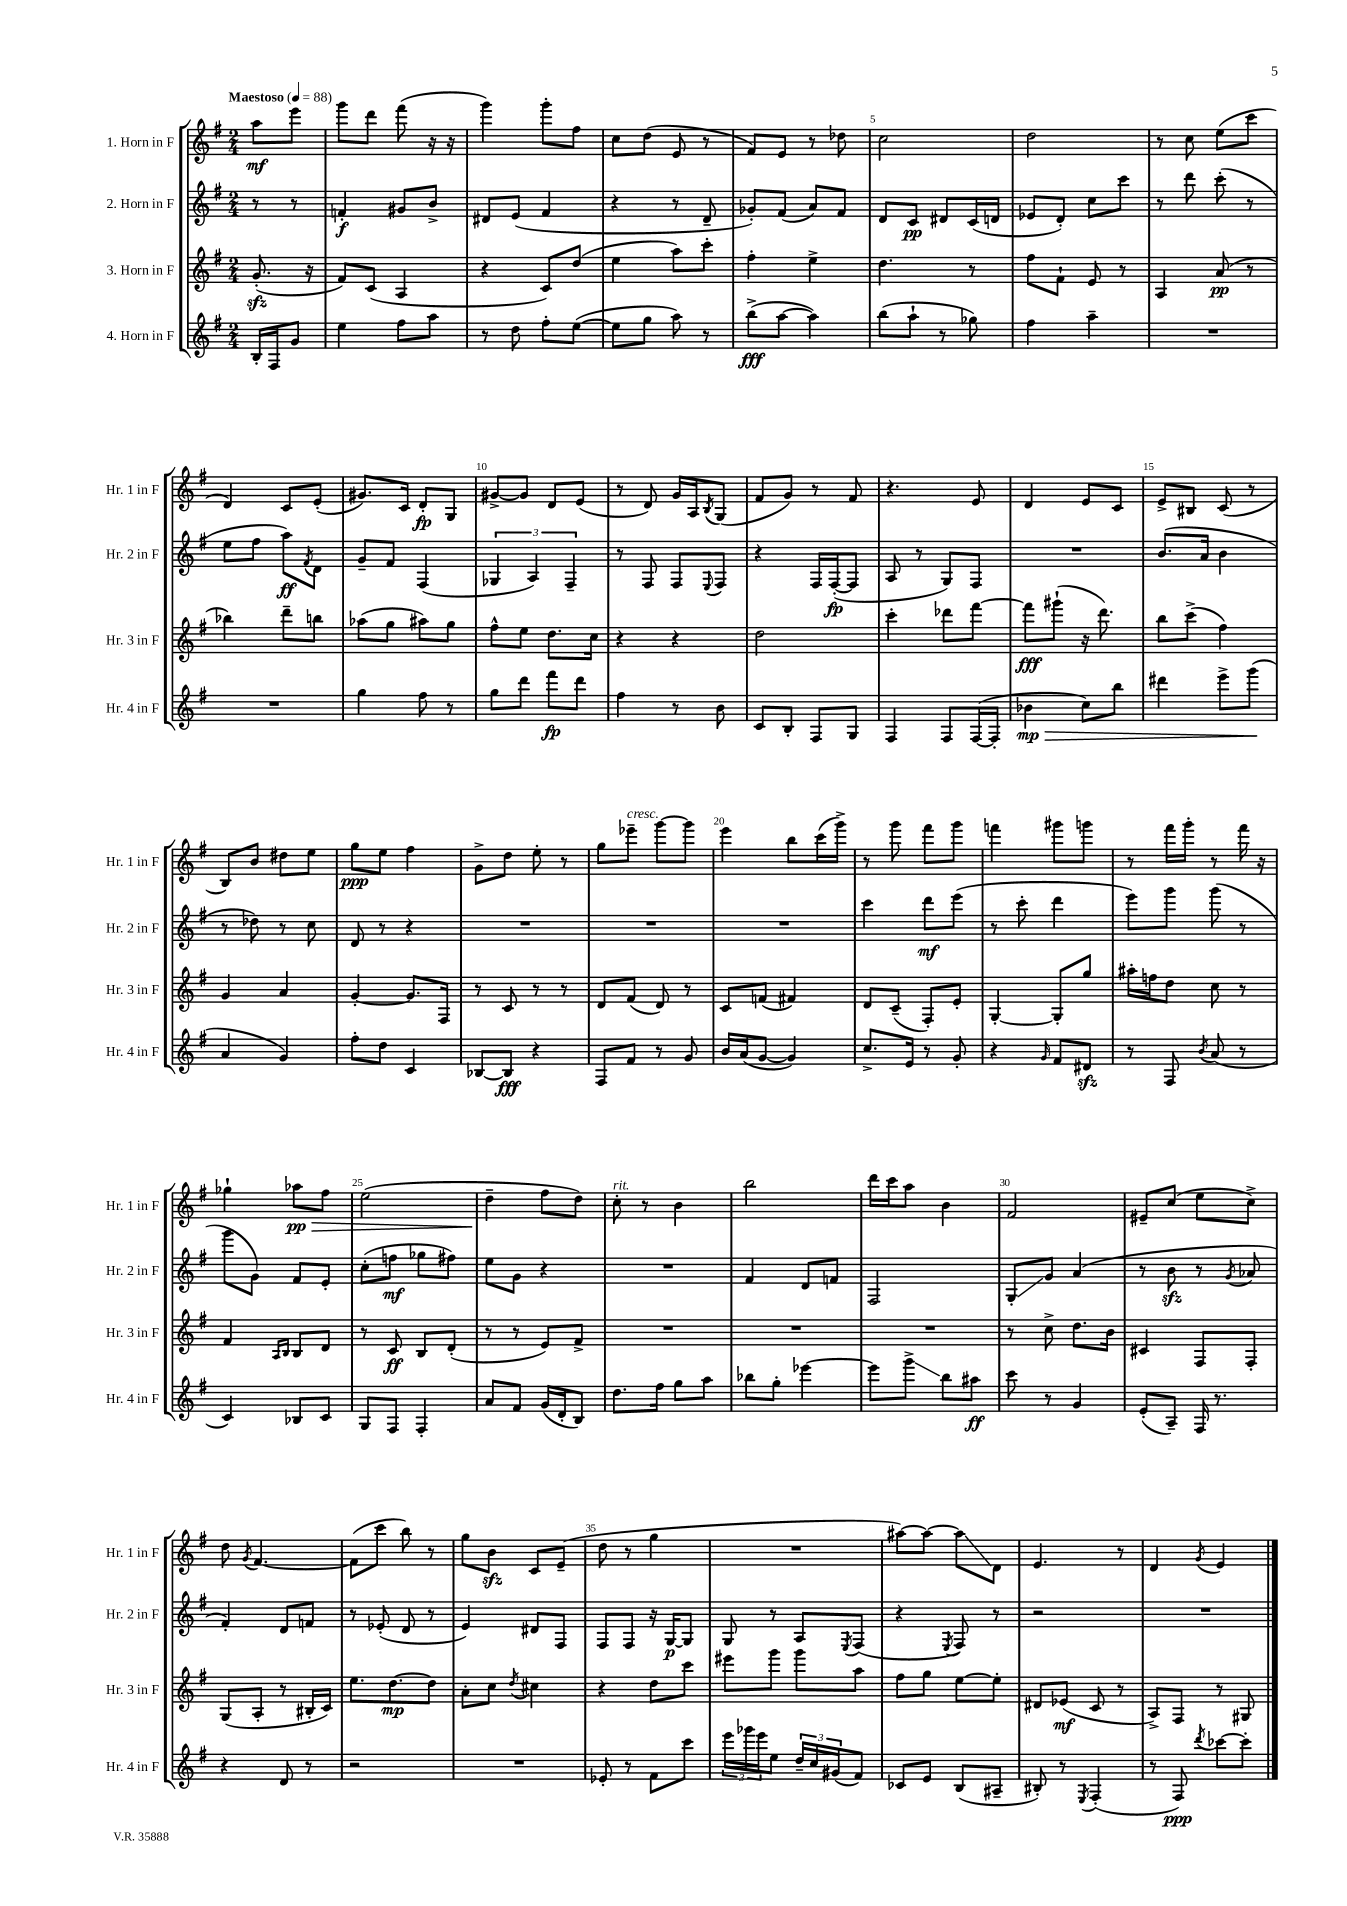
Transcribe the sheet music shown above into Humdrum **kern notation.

**kern	**kern	**kern	**kern
*staff4	*staff3	*staff2	*staff1
*clefG2	*clefG2	*clefG2	*clefG2
*k[f#]	*k[f#]	*k[f#]	*k[f#]
*M2/4	*M2/4	*M2/4	*M2/4
*MM88	*MM88	*MM88	*MM88
16B'	(8.g'	8r	8aa
16F#	.	.	.
8g	.	8r	8eee
.	16r	.	.
=	=	=	=
4ee	8f#)	4f'	8ggg
.	(8c	.	8ddd
8ff#	4A	8g#	(8fff#
8aa	.	8b^	16r
.	.	.	16r
=	=	=	=
8r	4r	8d#	4ggg)
8dd	.	(8e	.
8ff#'	8c)	4f#	8ggg'
([8ee	(8dd	.	8ff#
=	=	=	=
8ee]	4ee	4r	8cc
8gg	.	.	(8dd
8aa)	8aa)	8r	8e
8r	8ccc'	8d~	8r
=	=	=	=
(8bb^	4ff#'	8g-')	8f#)
[8aa	.	(8f#	8e
4aa])	4ee^	8a)	8r
.	.	8f#	8dd-
=	=	=	=
(8bb	4.dd	8d	2cc
8aa`	.	8c	.
8r	.	8d#	.
8gg-)	8r	(16c	.
.	.	16d	.
=	=	=	=
4ff#	8ff#	8e-	2dd
.	8f#`	8d')	.
4aa~	8e	8cc	.
.	8r	8ccc	.
=	=	=	=
2r	4A	8r	8r
.	.	8ddd	8cc
.	(8a	(8ccc'	(8ee
.	8r	8r	8ccc
=	=	=	=
2r	4bb-)	8ee	4d)
.	.	8ff#	.
.	8ddd~	8aa)	8c
.	.	8qf#	.
.	8bb	8d	(8e'
=	=	=	=
4gg	(8aa-	8g~	8.g#)
.	8gg	8f#	.
.	.	.	16c
8ff#	8aa#)	(4F#	8d'
8r	8gg	.	8G
=	=	=	=
8gg	8ff#^^	6G-	[8g#^
8ddd	8ee	.	8g#]
.	.	6A)	.
8fff#	8.dd	.	8d
.	.	6F#~	.
8ddd	.	.	(8e
.	16cc	.	.
=	=	=	=
4ff#	4r	8r	8r
.	.	8F#	8d)
8r	4r	8F#	16g
.	.	.	16A
.	.	8qqE	8qB
8b	.	8F#	(8G
=	=	=	=
8c	2dd	4r	8f#
8B'	.	.	8g)
8F#	.	16F#	8r
.	.	([16F#'	.
8G	.	8F#]	8f#
=	=	=	=
4F#	4ccc'	8A	4.r
.	.	8r	.
8F#	8ddd-	8G)	.
([16F#	[8fff#	8F#	8e
16F#']	.	.	.
=	=	=	=
4b-	8fff#]	2r	4d
.	(8ggg#`	.	.
8cc)	16r	.	8e
.	8.ddd)	.	.
8bb	.	.	8c
=	=	=	=
4ddd#	8bb	(8.b	8e^
.	(8ccc^	.	8B#
.	.	16a	.
8eee^	4ff#)	4b	(8c
(8ggg	.	.	8r
=	=	=	=
4a	4g	8r	8B)
.	.	8dd-)	8b
4g)	4a	8r	8dd#
.	.	8cc	8ee
=	=	=	=
8ff#'	[4g'	8d	8gg
8dd	.	8r	8ee
4c	8.g]	4r	4ff#
.	16F#	.	.
=	=	=	=
[8B-	8r	2r	8g^
8B-]	8c	.	8dd
4r	8r	.	8ee'
.	8r	.	8r
=	=	=	=
8F#	8d	2r	8gg
8f#	(8f#	.	8eee-~
8r	8d)	.	[8ggg
8g	8r	.	8ggg]
=	=	=	=
16b	8c	2r	4eee
(16a	.	.	.
[8g	(8f	.	.
4g])	4f#)	.	8bb
.	.	.	(16ccc
.	.	.	16ggg^)
=	=	=	=
8.cc^	8d	4ccc	8r
.	(8c~	.	8ggg
16e	.	.	.
8r	8F#')	8ddd	8fff#
8g'	8e'	(8eee	8ggg
=	=	=	=
4r	[4G'	8r	4fff
.	.	8ccc'	.
16qqg	.	.	.
8f#	8G']	4ddd	8ggg#
8d#	8gg	.	8ggg
=	=	=	=
8r	16aa#'	8eee)	8r
.	16ff	.	.
8F#	8dd	8ggg	16fff#
.	.	.	16ggg'
8qb	.	.	.
(8a	8cc	(8ggg	8r
8r	8r	8r	16fff#
.	.	.	16r
=	=	=	=
4c)	4f#	8ggg	4gg-`
.	.	8g)	.
.	16qqA	.	.
.	16qqB	.	.
8B-	8B	8f#	8aa-
8c	8d	8e'	8ff#
=	=	=	=
8G	8r	(8cc'	(2ee
8F#	8c	8ff	.
4F#'	8B	8gg-	.
.	(8d'	8ff#)	.
=	=	=	=
8a	8r	8ee	4dd~
8f#	8r	8g	.
(16g	8e)	4r	8ff#
16d'	.	.	.
8B)	8f#^	.	8dd)
=	=	=	=
8.dd	2r	2r	8cc'
.	.	.	8r
16ff#	.	.	.
8gg	.	.	4b
8aa	.	.	.
=	=	=	=
8bb-	2r	4f#	2bb
8gg'	.	.	.
[4eee-	.	8d	.
.	.	8f	.
=	=	=	=
8eee-]	2r	2F#	16ddd
.	.	.	16ccc
8ggg^	.	.	8aa
8bb	.	.	4b
8aa#	.	.	.
=	=	=	=
8ccc	8r	8G'	2f#
8r	8cc^	8g	.
4g	8.dd	(4a	.
.	16b	.	.
=	=	=	=
(8e'	4c#	8r	8e#~
8A~)	.	8b	(8cc
16F#	8F#	8r	8ee
8.r	.	.	.
.	.	8qg	.
.	8F#'	8a-	8cc^)
=	=	=	=
4r	(8G	4f#')	8dd
.	.	.	8qg
.	8A'	.	[4.f#
8d	8r	8d	.
8r	16B#'	8f	.
.	16c)	.	.
=	=	=	=
2r	8.ee	8r	(8f#]
.	.	(8e-'	8ccc
.	[8.dd	.	.
.	.	8d	8bb)
.	8dd]	8r	8r
=	=	=	=
2r	8a'	4e)	8gg
.	8cc	.	8b
.	8qdd	.	.
.	4cc#	8d#	8c
.	.	8F#	(8e~
=	=	=	=
8e-'	4r	8F#	8dd
8r	.	8F#	8r
8f#	8dd	16r	4gg
.	.	[16G	.
8ccc	8ccc	8G]	.
=	=	=	=
24eee	8eee#	8G	2r
24ggg-	.	.	.
24eee	.	.	.
8ee	8ggg	8r	.
24dd~	8ggg	8A	.
24cc	.	.	.
(24g#	.	.	.
.	.	8qE	.
8f#)	8aa	(8F#	.
=	=	=	=
8c-	8ff#	4r	[8aa#)
8e	8gg	.	8aa#_
.	.	8qE	.
(8B	[8ee	8F#)	8aa#]
8A#~	8ee']	8r	8d
=	=	=	=
8B#')	8d#	2r	4.e
8r	(8e-	.	.
8qE	.	.	.
(4F#'	8c	.	.
.	8r	.	8r
=	=	=	=
8r	8A^)	2r	4d
8F#)	8F#	.	.
8qddd	.	.	8qg
[8ccc-	8r	.	4e
8ccc-']	8G#	.	.
==	==	==	==
*-	*-	*-	*-
